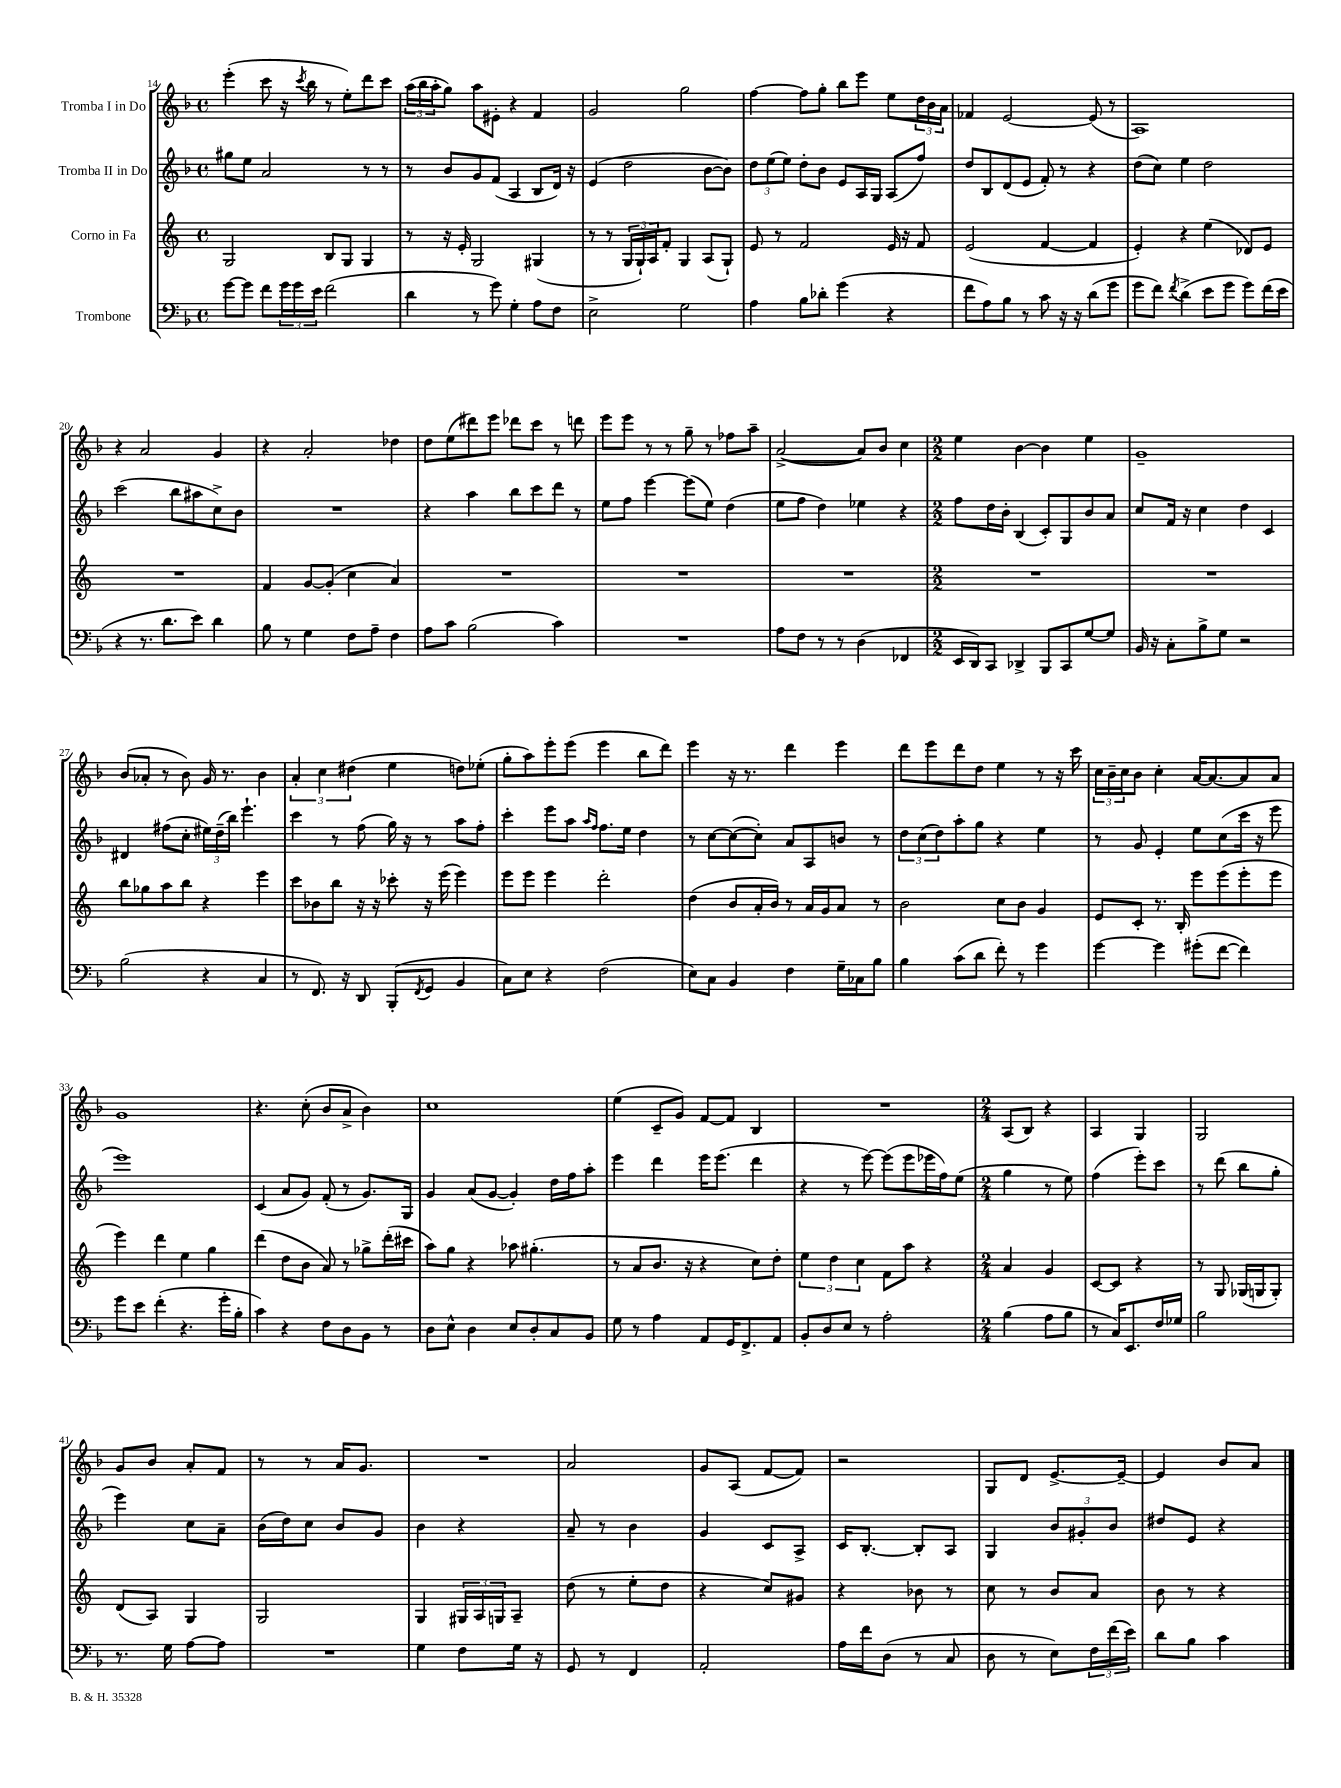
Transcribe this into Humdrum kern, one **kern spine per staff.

**kern	**kern	**kern	**kern
*part4	*part3	*part2	*part1
*staff4	*staff3	*staff2	*staff1
*I"Trombone	*I"Corno in Fa	*I"Tromba II in Do	*I"Tromba I in Do
*clefF4	*clefG2	*clefG2	*clefG2
*k[b-]	*k[]	*k[b-]	*k[b-]
*M4/4	*M4/4	*M4/4	*M4/4
*met(c)	*met(c)	*met(c)	*met(c)
=14	=14	=14	=14
[8g\L	2G/	8gg#X\L	(4eee'\
8g\J]	.	8ee\J	.
8f\L	.	2a/	8ccc\
24g\L	.	.	16r
24g\	.	.	.
.	.	.	8qccc/
.	.	.	16bb-\
24e\JJ	.	.	.
(2f\	8B/L	.	8r
.	8G/J	.	8ee'\L)
.	4G/	8r	8ddd\
.	.	8r	8ccc\J
=15	=15	=15	=15
4d\	8r	8r	(24aa\LL
.	.	.	24bb-\
.	.	.	24aa'\J
.	16r	8b-/L	8gg\J)
.	16e'/	.	.
8r	2G/	8g/	8aa\L
8g\)	.	(8f/J	8e#X'\J
4G'\	.	4A/	4r
8A\L	(4G#X/	8B-/L	4f/
8F\J	.	16d/Jk)	.
.	.	16r	.
=16	=16	=16	=16
2E^\	8r	(4e/	2g/
.	8r	.	.
.	24G/LL	2dd\	.
.	24G`/)	.	.
.	24A/J	.	.
.	8f'/J	.	.
2G\	4G/	.	2gg\
.	(8A/L	[8b-\L	.
.	8G`/J)	8b-\J])	.
=17	=17	=17	=17
4A\	8e/	12dd\L	[4ff\
.	.	(12ee\	.
.	8r	.	.
.	.	12ee\J)	.
8B-\L	2f/	8dd'\L	8ff\L]
8d-X'\J	.	8b-\J	8gg'\J
(4g\	.	8e/L	8bb-\L
.	.	16A/L	8eee\J
.	.	16G/JJ	.
4r	16e/	(8A/L	8ee\L
.	16r	.	.
.	8f/	8ff/J)	24dd\L
.	.	.	24b-\
.	.	.	24a\JJ
=18	=18	=18	=18
8f\L	(2e/	8dd/L	4f-X/
8A\)	.	8B-/	.
8B-\J	.	(8d/	[2e/
8r	.	8e/J	.
8c\	[4f/	8f'/)	.
16r	.	8r	.
16r	.	.	.
(8d\L	4f/]	4r	(8e/]
8g\J	.	.	8r
=19	=19	=19	=19
8g\L	4e'/)	(8dd\L	1A)
8f\J)	.	8cc\J)	.
8qf/	.	.	.
(4d^\	4r	4ee\	.
8e\L	(4ee\	2dd\	.
8g\J	.	.	.
8g\L)	8d-X/L)	.	.
(16f\L	8e/J	.	.
16e\JJ	.	.	.
!!LO:LB:g=z
=20	=20	=20	=20
4r	1r	(2ccc\	4r
8.r	.	.	2a/
8.d\L	.	.	.
.	.	8bb-\L	.
8e\J)	.	8aa#X\	.
4d\	.	8cc^\)	4g/
.	.	8b-\J	.
=21	=21	=21	=21
8B-\	4f/	1r	4r
8r	.	.	.
4G\	[8g/L	.	2a'/
.	(8g'/J]	.	.
8F\L	4cc\	.	.
8A~\J	.	.	.
4F\	4a/)	.	4dd-X\
=22	=22	=22	=22
8A\L	1r	4r	8dd\L
8c\J	.	.	(8ee\
(2B-\	.	4aa\	8ddd#X\)
.	.	.	8eee\J
.	.	8bb-\L	8ddd-X\L
.	.	8ccc\	8ccc\J
4c\)	.	8ddd\J	8r
.	.	8r	8dddn\
=23	=23	=23	=23
1r	1r	8ee\L	8eee\L
.	.	8ff\J	8eee\J
.	.	[4eee\	8r
.	.	.	8r
.	.	(8eee\L]	8gg~\
.	.	8ee\J)	8r
.	.	(4dd\	8ff-X\L
.	.	.	8aa~\J
=24	=24	=24	=24
8A\L	1r	8ee\L	([2a^/
8F\J	.	8ff\J	.
8r	.	4dd\)	.
8r	.	.	.
(4D\	.	4ee-X\	8a/L])
.	.	.	8b-/J
4FF-X/	.	4r	4cc\
=25	=25	=25	=25
*M2/2	*M2/2	*M2/2	*M2/2
16EE/LL	1r	8ff\L	4ee\
16DD/J)	.	.	.
8CC/J	.	16dd\L	.
.	.	16b-'\JJ	.
4DD-X^/	.	(4B-/	[4b-\
8BBB-/L	.	8c'/L)	4b-\]
8CC/	.	8G/	.
[8G/	.	8b-/	4ee\
8G/J]	.	8a/J	.
=26	=26	=26	=26
16BB-/	1r	8cc/L	1g~
16r	.	.	.
8C'\L	.	16f/Jk	.
.	.	16r	.
8B-^\	.	4cc\	.
8G\J	.	.	.
2r	.	4dd\	.
.	.	4c/	.
!!LO:LB:g=z
=27	=27	=27	=27
(2B-\	8bb\L	4d#X/	(8b-/L
.	8gg-X\	.	8a-X'/J
.	8aa\	(8ff#X\L	8r
.	8bb\J	8cc'\J	8b-\)
4r	4r	24ee#X\LL)	16g/
.	.	(24dd~\	.
.	.	.	8.r
.	.	24bb-\JJ)	.
.	.	4.eee`\	.
4C/	4eee\	.	4b-\
=28	=28	=28	=28
8r	8ccc\L	4ccc\	6a'/
8.FF/)	8b-X\	.	.
.	.	.	6cc\
.	8bb\J	8r	.
16r	.	.	.
.	.	.	(6dd#X\
8DD/	16r	(8ff\	.
.	16r	.	.
(8BBB-'/L	8ccc-X'\	16gg\)	4ee\
.	.	16r	.
8qFF/	.	.	.
8GG/J	16r	8r	.
.	(16eee\	.	.
4BB-/	4eee\)	8aa\L	8ddn\L)
.	.	8ff'\J	(8ee-X'\J
=29	=29	=29	=29
8C\L)	8eee\L	4ccc'\	8gg'\L
8E\J	8eee\J	.	8aa\)
4r	4eee\	8eee\L	8eee'\
.	.	8aa\J	(8eee\J
.	.	16qqaa/LL	.
.	.	16qqff/JJ	.
(2F\	2ddd'\	8.ff\L	4eee\
.	.	16ee\Jk	.
.	.	4dd\	8bb-\L
.	.	.	8ddd\J)
=30	=30	=30	=30
8E\L)	(4dd\	8r	4eee\
8C\J	.	[8cc\L	.
4BB-/	8b/L	(8cc\_	16r
.	.	.	8.r
.	16a'/L	8cc'\J])	.
.	16b/JJ)	.	.
4F\	8r	8a/L	4ddd\
.	16a/LL	8A/	.
.	16g/J	.	.
16G~\LL	8a/J	8bn/J	4eee\
16C-X\J	.	.	.
8B-\J	8r	8r	.
=31	=31	=31	=31
4B-\	2b\	12dd\L	8ddd\L
.	.	(12cc\	.
.	.	.	8eee\
.	.	12dd\)	.
(8c\L	.	8aa'\	8ddd\
8d\J	.	8gg\J	8dd\J
8f'\)	8cc\L	4r	4ee\
8r	8b\J	.	.
4g\	4g/	4ee\	8r
.	.	.	16r
.	.	.	16ccc\
=32	=32	=32	=32
[4g\	8e/L	8r	24cc\LL
.	.	.	24b-~\
.	.	.	24cc\J
.	8c'/J	8g/	8b-\J
4g\]	8.r	4e'/	4cc'\
.	16B'/	.	.
(8g#X'\L	8eee\L	8ee\L	[16a/KL
.	.	.	8.a/_
[8f\J	(8eee\	(8cc\	.
4f\])	8eee'\	16ccc\Jk	8a/]
.	.	16r	.
.	8eee\J	8eee\	8a/J
!!LO:LB:g=z
=33	=33	=33	=33
8g\L	4eee\)	1eee)	1g
8e\J	.	.	.
(4f'\	4ddd\	.	.
4.r	4ee\	.	.
.	4gg\	.	.
16g'\LL	.	.	.
16B-'\JJ	.	.	.
=34	=34	=34	=34
4c\)	(4ddd\	(4c/	4.r
4r	8dd\L	8a/L	.
.	8b\J	8g/J)	(8cc'\
8F\L	8a/)	(8f'/	8b-/L
8D\	8r	8r	8a^/J
8BB-\J	8gg-X^\L	8.g/L)	4b-\)
8r	(16ddd'\L	.	.
.	16ccc#X\JJ	16G/Jk	.
=35	=35	=35	=35
8D\L	8aa\L)	4g/	1cc
8E^^\J	8gg\J	.	.
4D\	4r	(8a/L	.
.	.	[8g/J	.
8E/L	8aa-X\	4g'/])	.
8D'/	(4.gg#X'\	.	.
8C/	.	16dd\LL	.
.	.	16ff\J	.
8BB-/J	.	8aa'\J	.
=36	=36	=36	=36
8G\	8r	4eee\	(4ee\
8r	8a/L	.	.
4A\	8.b/J	4ddd\	8c~/L
.	.	.	8g/J)
.	16r	.	.
8AA/L	4r	16eee\KL	[8f/L
.	.	(8.eee\J	.
16GG/K	.	.	8f/J]
8.FF^/	.	.	.
.	8cc\L)	4ddd\	4B-/
8AA/J	8dd'\J	.	.
=37	=37	=37	=37
8BB-'/L	6ee\	4r	1r
8D/	.	.	.
.	6dd\	.	.
8E/J	.	8r	.
.	6cc\	.	.
8r	.	[8eee\)	.
2A'\	8f\L	(8eee\L]	.
.	8aa\J	8eee\	.
.	4r	16eee-X\L	.
.	.	16ff\J)	.
.	.	(8ee\J	.
=38	=38	=38	=38
*M2/4	*M2/4	*M2/4	*M2/4
(4B-\	4a/	4gg\	(8A/L
.	.	.	8B-/J)
8A\L	4g/	8r	4r
8B-\J	.	8ee\)	.
=39	=39	=39	=39
8r	[8c/L	(4ff\	4A/
16C/KL)	8c/J]	.	.
8.EE/	.	.	.
.	4r	8eee'\L)	4G/
16F/L	.	8ccc\J	.
16G-X/JJ	.	.	.
=40	=40	=40	=40
2B-\	8r	8r	2G/
.	8G/	(8ddd\	.
.	(16G-X/LL	8bb-\L	.
.	16Gn/J	.	.
.	8G'/J)	8gg'\J	.
!!LO:LB:g=z
=41	=41	=41	=41
8.r	(8d/L	4eee\)	8g/L
.	8A/J)	.	8b-/J
16G\	.	.	.
[8A\L	4G/	8cc\L	8a'/L
8A\J]	.	8a~\J	8f/J
=42	=42	=42	=42
2r	2G/	(16b-\LL	8r
.	.	16dd\J)	.
.	.	8cc\J	8r
.	.	8b-/L	16a/KL
.	.	.	8.g/J
.	.	8g/J	.
=43	=43	=43	=43
4G\	4G/	4b-\	2r
8F\L	24G#X/LL	4r	.
.	24A/	.	.
.	24Gn/J	.	.
16G\Jk	8A~/J	.	.
16r	.	.	.
=44	=44	=44	=44
8GG/	(8dd\	8a~/	2a/
8r	8r	8r	.
4FF/	8ee'\L	4b-\	.
.	8dd\J	.	.
=45	=45	=45	=45
2AA'/	4r	4g/	8g/L
.	.	.	(8A/J
.	8cc/L)	8c/L	[8f/L
.	8g#X/J	8A^/J	8f/J])
=46	=46	=46	=46
16A\LL	4r	16c/KL	2r
16f\J	.	[8.B-'/J	.
(8D\J	.	.	.
8r	8b-X\	8B-'/L]	.
8C/	8r	8A/J	.
=47	=47	=47	=47
8D\	8cc\	4G/	8G/L
8r	8r	.	8d/J
8E\L)	8b/L	12b-/L	[8.e^/L
.	.	12g#X'/	.
24F\L	8a/J	.	.
(24f\	.	12b-/J	.
.	.	.	16e~/Jk_
24e\JJ)	.	.	.
=48	=48	=48	=48
8d\L	8b\	8dd#X/L	4e/]
8B-\J	8r	8e/J	.
4c\	4r	4r	8b-/L
.	.	.	8a/J
==	==	==	==
*-	*-	*-	*-
